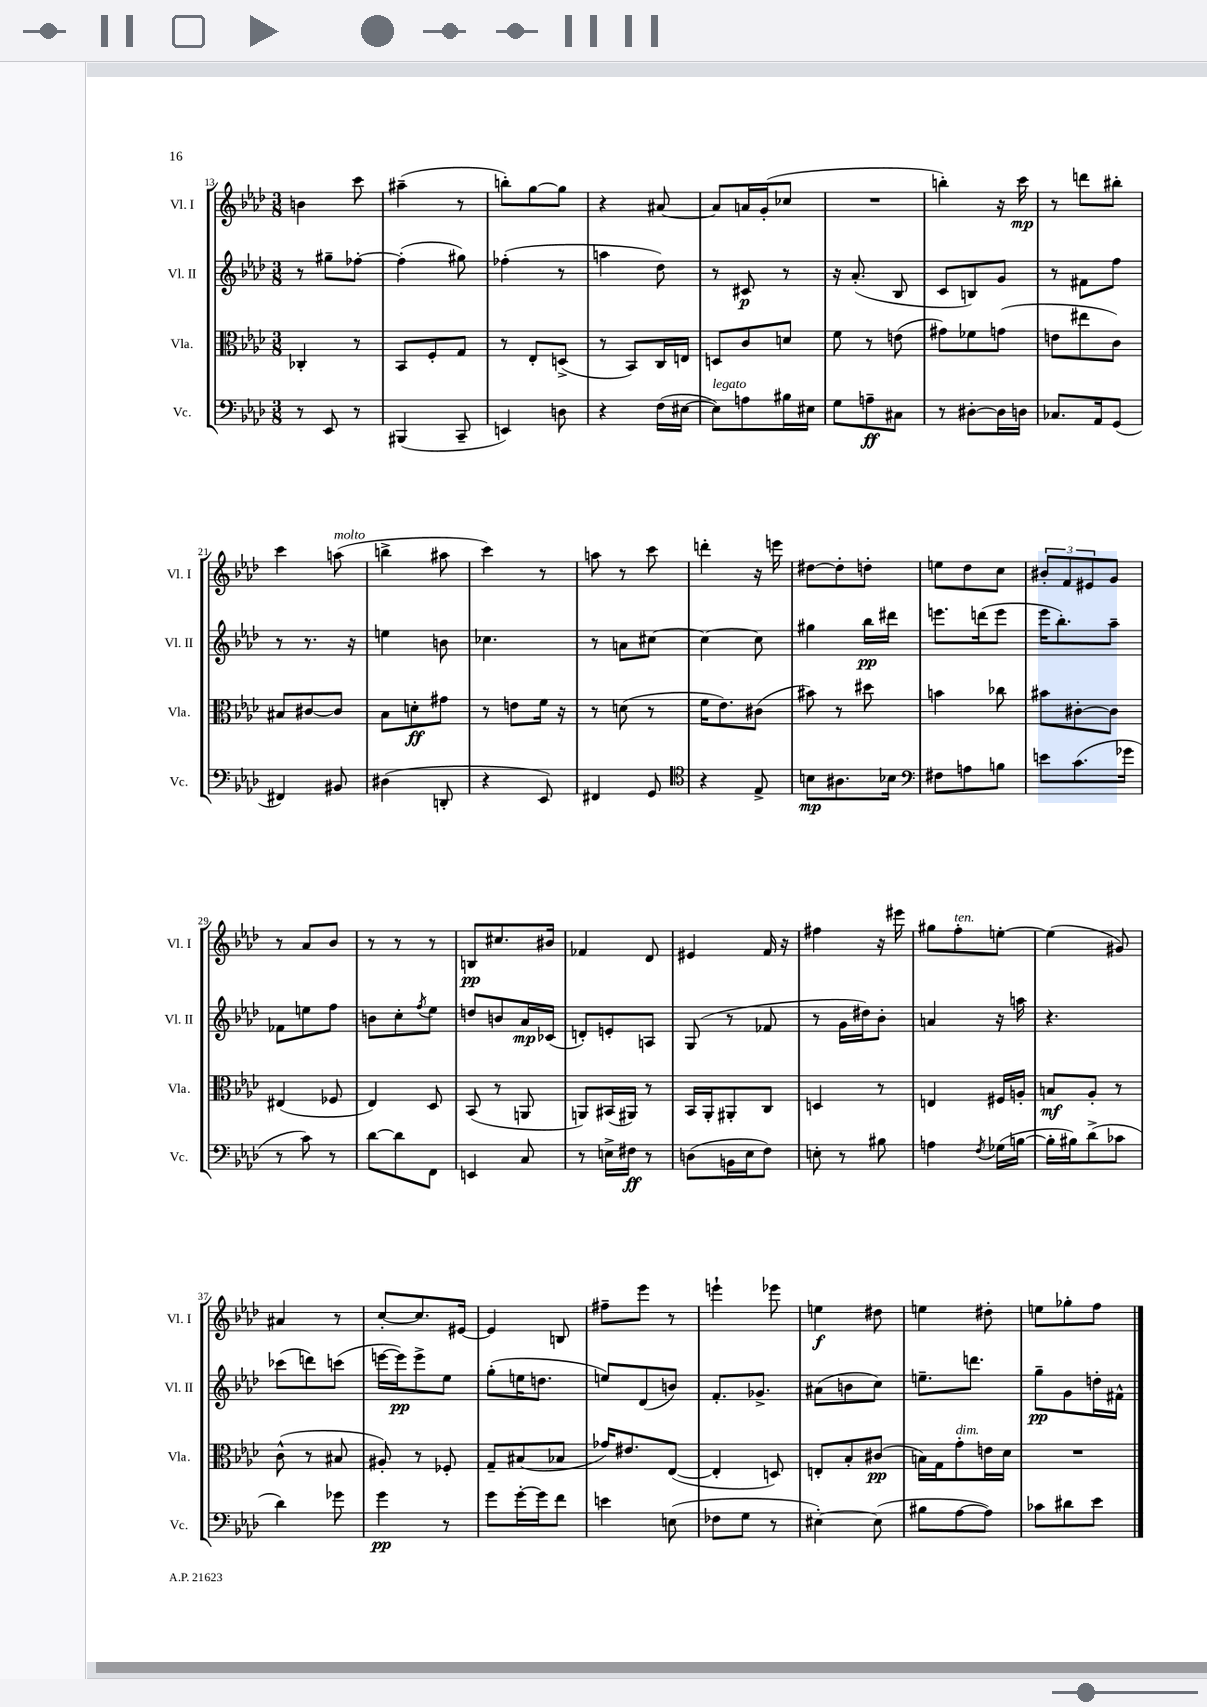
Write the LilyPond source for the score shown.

<<
\new StaffGroup <<
\new Staff = "s0" \with { instrumentName = "Vl. I" shortInstrumentName = "Vl. I" } {
    \clef treble \key aes \major \numericTimeSignature \time 3/8
    b'4 c'''8 |
    ais''4--( r8 |
    b''8-.) g''8~ g''8 |
    r4 ais'8~ |
    ais'8 a'16 g'16-.( ces''8 |
    R4. |
    b''4-.) r16 c'''16\mp |
    r8 d'''8 bis''8-. |
    c'''4 a''8^\markup { \italic "molto" }( |
    b''4-> ais''8 |
    c'''4) r8 |
    a''8 r8 c'''8 |
    d'''4-. r16 e'''16 |
    dis''8~ dis''8-. d''8-. |
    e''8 des''8 c''8 |
    \tuplet 3/2 { bis'8-. f'8 eis'8 } g'8 |
    r8 aes'8 bes'8 |
    r8 r8 r8 |
    b8\pp cis''8. bis'16 |
    fes'4 des'8 |
    eis'4 f'16 r16 |
    fis''4 r16 eis'''16 |
    gis''8 f''8-.^\markup { \italic "ten." } e''8~-. |
    e''4( gis'8) |
    ais'4 r8 |
    c''8~-. c''8. eis'16~ |
    eis'4 b8 |
    fis''8-- ees'''8 r8 |
    e'''4-! ees'''8 |
    e''4\f dis''8 |
    e''4 dis''8-. |
    e''8 ges''8-. f''8 \bar "|." |
}
\new Staff = "s1" \with { instrumentName = "Vl. II" shortInstrumentName = "Vl. II" } {
    \clef treble \key aes \major \numericTimeSignature \time 3/8
    r8 gis''8-- fes''8~-. |
    fes''4-.( gis''8) |
    fes''4-.( r8 |
    a''4 des''8) |
    r8 cis'8\p r8 |
    r16 aes'8.-.( bes8 |
    c'8 b8) g'8 |
    r8 fis'8 f''8 |
    r8 r8. r16 |
    e''4 b'8 |
    ces''4. |
    r8 a'8 cis''8~ |
    cis''4~ cis''8 |
    gis''4 bes''16\pp dis'''16 |
    e'''8. d'''16( e'''8 |
    ees'''16 bes''8.-.) aes''8-- |
    fes'8 e''8 f''8 |
    b'8 c''8-. \acciaccatura { f''8 } ees''8 |
    d''8 b'8 aes'16\mp ces'16( |
    d'8-.) e'8-. a8 |
    g8( r8 fes'8 |
    r8 g'16 dis''16) bes'8-. |
    a'4 r16 a''16 |
    r4. |
    ces'''8( d'''8) c'''8( |
    e'''16~ e'''16\pp) e'''8-> ees''8 |
    g''8-.( e''16 d''8. |
    e''8) des'8( b'8) |
    f'8.-. ges'8.-> |
    ais'8( b'8 c''8) |
    e''8.-- d'''8. |
    g''8--\pp g'8 d''16-. fis'16-^ \bar "|." |
}
\new Staff = "s2" \with { instrumentName = "Vla." shortInstrumentName = "Vla." } {
    \clef alto \key aes \major \numericTimeSignature \time 3/8
    ces4-. r8 |
    bes,8 f8-. g8 |
    r8 ees8-. d8->( |
    r8 bes,8) c16 e16 |
    d8 c'8 d'8 |
    f'8 r8 e'8( |
    gis'8) fes'8 g'8( |
    e'8 eis''8 c'8) |
    bis8 cis'8~ cis'8 |
    bes8 d'8-.\ff gis'8 |
    r8 e'8 f'16 r16 |
    r8 d'8( r8 |
    f'16 ees'8.) cis'8( |
    bis'8) r8 dis''8 |
    b'4 ces''8 |
    bis'8 cis'8~-. cis'8 |
    eis4( fes8 |
    ees4) des8 |
    bes,8( r8 a,8 |
    a,8) bis,16( ais,16) r8 |
    bes,16 aes,16-. ais,8-. c8 |
    d4 r8 |
    e4 fis16 a16-. |
    b8\mf aes8-. r8 |
    c'8-^( r8 bis8 |
    ais8-.) r8 fes8-. |
    g8-- bis8( bes8 |
    ges'16) eis'8. ees8~( |
    ees4-. d8) |
    e8-. bes8-. cis'8\pp( |
    b16) g16 g'8-.^\markup { \italic "dim." } e'16 des'16 |
    R4. \bar "|." |
}
\new Staff = "s3" \with { instrumentName = "Vc." shortInstrumentName = "Vc." } {
    \clef bass \key aes \major \numericTimeSignature \time 3/8
    r8 ees,8 r8 |
    bis,,4( c,8-- |
    e,4) d8 |
    r4 f16( eis16~ |
    eis8^\markup { \italic "legato" }) a8 bis16 eis16 |
    g8 a8--\ff cis8 |
    r8 dis8~-. dis16 d16 |
    ces8. aes,16 g,8( |
    fis,4) bis,8 |
    dis4( d,8-. |
    r4 ees,8) |
    fis,4 g,8 |
    \clef tenor r4 ees8-> |
    b8\mp ais8. bes16 |
    \clef bass fis8 a8 b8 |
    e'8 c'8.( ges'16 |
    r8 c'8) r8 |
    des'8~ des'8 f,8 |
    e,4 c8 |
    r8 e16-> fis16\ff r8 |
    d8( b,16 ees16 f8) |
    e8-. r8 bis8 |
    a4 \acciaccatura { f8 } ges16( b16~ |
    b16-. bis16) des'8->( ces'8 |
    des'4) ges'8 |
    g'4\pp r8 |
    g'8 g'16~-. g'16 f'8 |
    e'4 e8( |
    fes8 g8 r8 |
    eis4~-.) eis8( |
    bis8 aes8~ aes8) |
    ces'8 dis'8 ees'8 \bar "|." |
}
>>
>>
\layout { \context { \Score currentBarNumber = #13 } }
